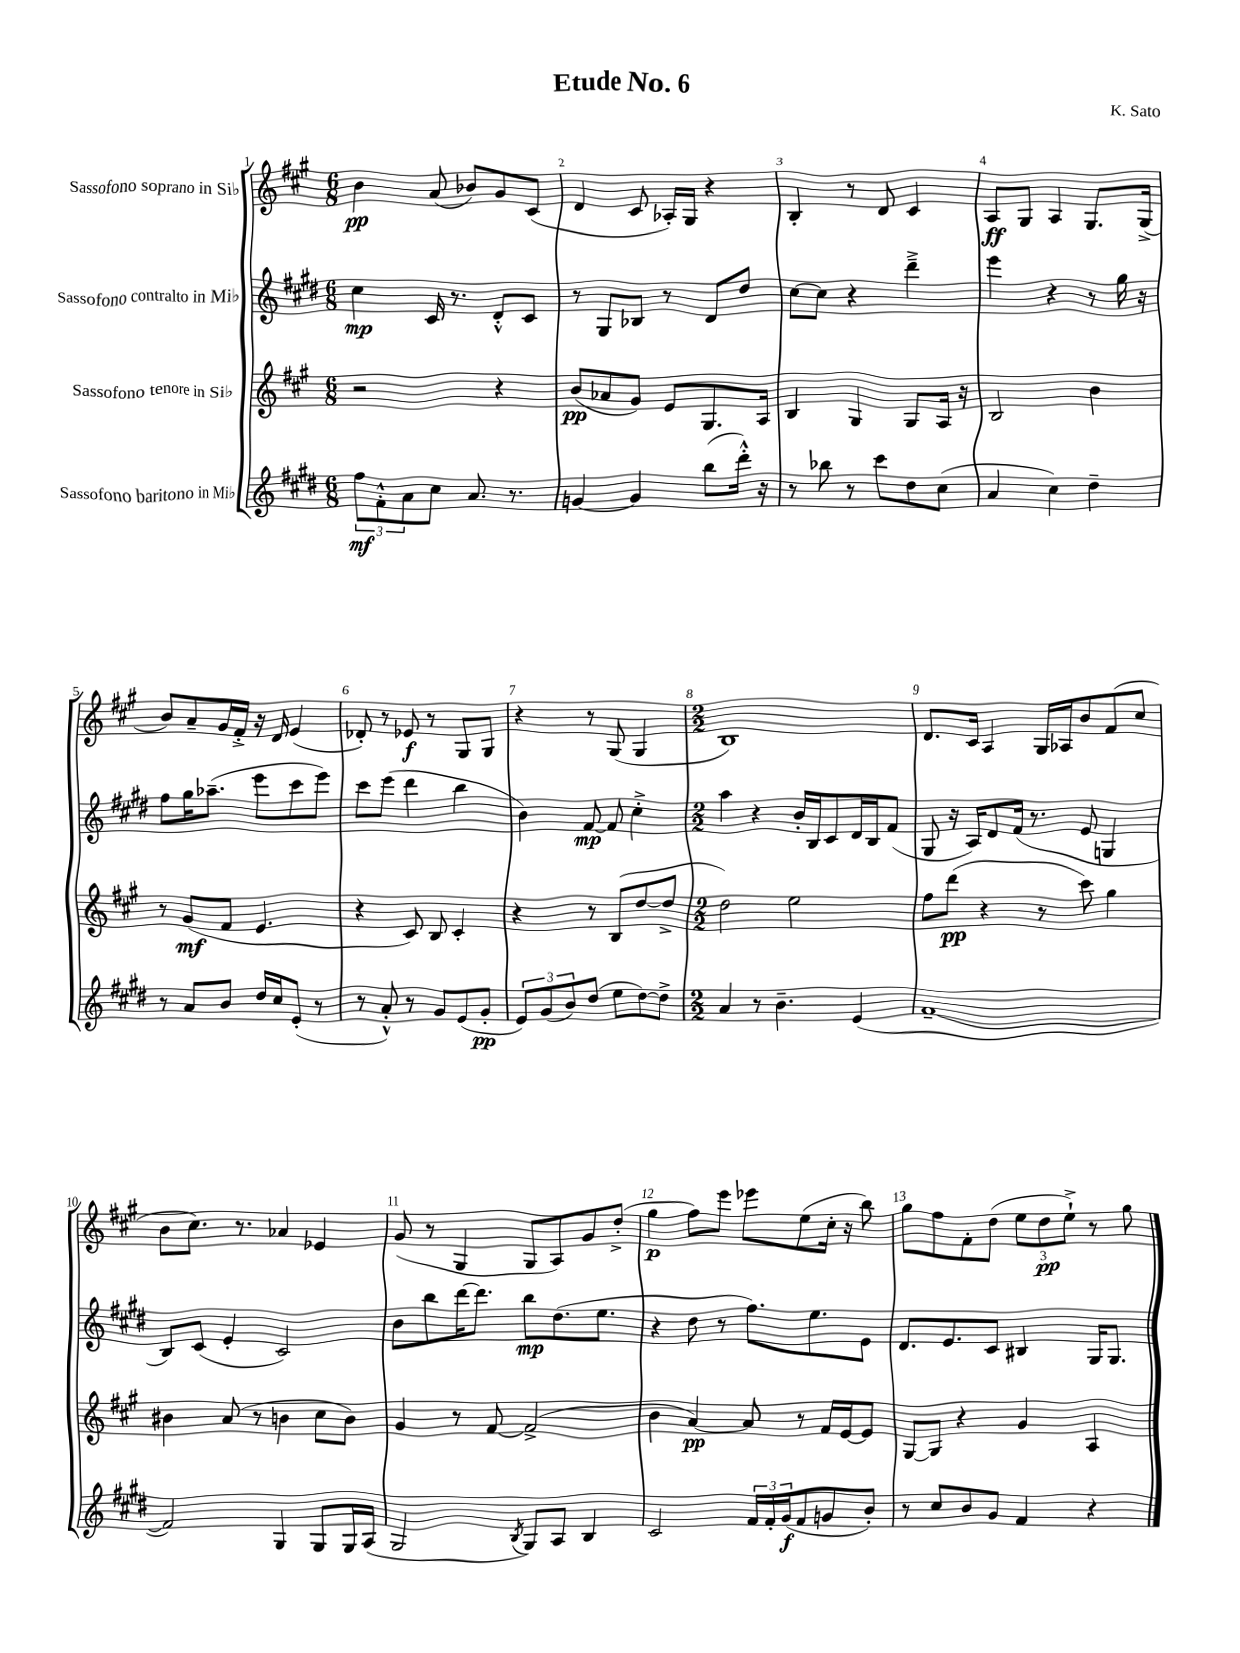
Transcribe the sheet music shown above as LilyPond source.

\header { title = "Etude No. 6" composer = "K. Sato" }
<<
\new StaffGroup <<
\new Staff = "s0" \with { instrumentName = "Sassofono soprano in Sib" } {
    \clef treble \key a \major \numericTimeSignature \time 6/8
    b'4\pp a'8( bes'8) gis'8 cis'8( |
    d'4 cis'8 aes16-.) gis16 r4 |
    b4-. r8 d'8 cis'4 |
    a8\ff gis8 a4 gis8. gis16->( |
    b'8) a'8-- gis'16 fis'16-.-> r16 d'16 e'4( |
    des'8-.) r8 ees'8\f r8 gis8 gis8 |
    r4 r8 gis8( gis4 |
    \numericTimeSignature \time 2/2 b1) |
    d'8. cis'16 a4 gis16 aes16 b'8 fis'8( cis''8 |
    b'8 cis''8.) r8. aes'4 ees'4 |
    gis'8( r8 gis4 gis8 a8) gis'8 d''8-.->( |
    gis''4\p fis''8) e'''8 ees'''8 e''8( cis''16-. r16 b''8) |
    gis''8 fis''8 fis'8-. d''8( \tuplet 3/2 { e''8 d''8\pp e''8-!->) } r8 gis''8 \bar "|." |
}
\new Staff = "s1" \with { instrumentName = "Sassofono contralto in Mib" } {
    \clef treble \key e \major \numericTimeSignature \time 6/8
    cis''4\mp cis'16 r8. dis'8-.-^ cis'8 |
    r8 gis8 bes8 r8 dis'8 dis''8 |
    cis''8~ cis''8 r4 dis'''4---> |
    e'''4 r4 r8 gis''16 r16 |
    fis''8 gis''16 aes''8.--( e'''8 cis'''8 e'''8) |
    cis'''8 e'''8( dis'''4 b''4 |
    b'4) fis'8~\mp fis'8 cis''4-.-> |
    \numericTimeSignature \time 2/2 a''4 r4 b'16-. b16 cis'8 dis'16 b16 fis'8( |
    gis8 r16 a16) dis'8 fis'16( r8. e'8 g4 |
    b8) cis'8( e'4-. cis'2) |
    b'8 b''8 dis'''16~ dis'''8. b''8\mp dis''8.( e''8. |
    r4 dis''8 r8 fis''8.) e''8. e'8 |
    dis'8. e'8. cis'8 bis4 gis16 gis8. \bar "|." |
}
\new Staff = "s2" \with { instrumentName = "Sassofono tenore in Sib" } {
    \clef treble \key a \major \numericTimeSignature \time 6/8
    r2 r4 |
    b'8\pp( aes'8 gis'8) e'8 gis8. a16 |
    b4 gis4 gis8 a16 r16 |
    b2 b'4 |
    r8 gis'8\mf( fis'8 e'4. |
    r4 cis'8) b8 cis'4-. |
    r4 r8 b8( d''8~ d''8-> |
    \numericTimeSignature \time 2/2 d''2) e''2 |
    fis''8 d'''8\pp( r4 r8 cis'''8) gis''4 |
    bis'4 a'8( r8 b'4 cis''8 b'8) |
    gis'4 r8 fis'8~ fis'2->( |
    b'4 a'4~\pp) a'8 r8 fis'16 e'16~ e'8 |
    gis8~ gis8 r4 gis'4 a4 \bar "|." |
}
\new Staff = "s3" \with { instrumentName = "Sassofono baritono in Mib" } {
    \clef treble \key e \major \numericTimeSignature \time 6/8
    \tuplet 3/2 { fis''8\mf fis'8-.-^ a'8 } cis''8 a'8. r8. |
    g'4~ g'4 b''8( dis'''16-.-^) r16 |
    r8 bes''8 r8 cis'''8 dis''8 cis''8( |
    a'4 cis''4) dis''4-- |
    r8 a'8 b'8 dis''16 cis''16 e'8-.( r8 |
    r8 a'8-.-^) r8 gis'8 e'8( gis'8-.\pp |
    \tuplet 3/2 { e'8) gis'8( b'8) } dis''8( e''8 dis''8~) dis''8-> |
    \numericTimeSignature \time 2/2 a'4 r8 b'4.-- e'4( |
    fis'1~-- |
    fis'2) gis4 gis8 gis16 a16( |
    gis2 \acciaccatura { b8 } gis8) a8 b4 |
    cis'2 \tuplet 3/2 { fis'16 fis'16-. gis'16\f( } fis'8 g'8 b'8-.) |
    r8 cis''8 b'8 gis'8 fis'4 r4 \bar "|." |
}
>>
>>
\layout { \context { \Score \override BarNumber.break-visibility = ##(#f #t #t) barNumberVisibility = #all-bar-numbers-visible } }
